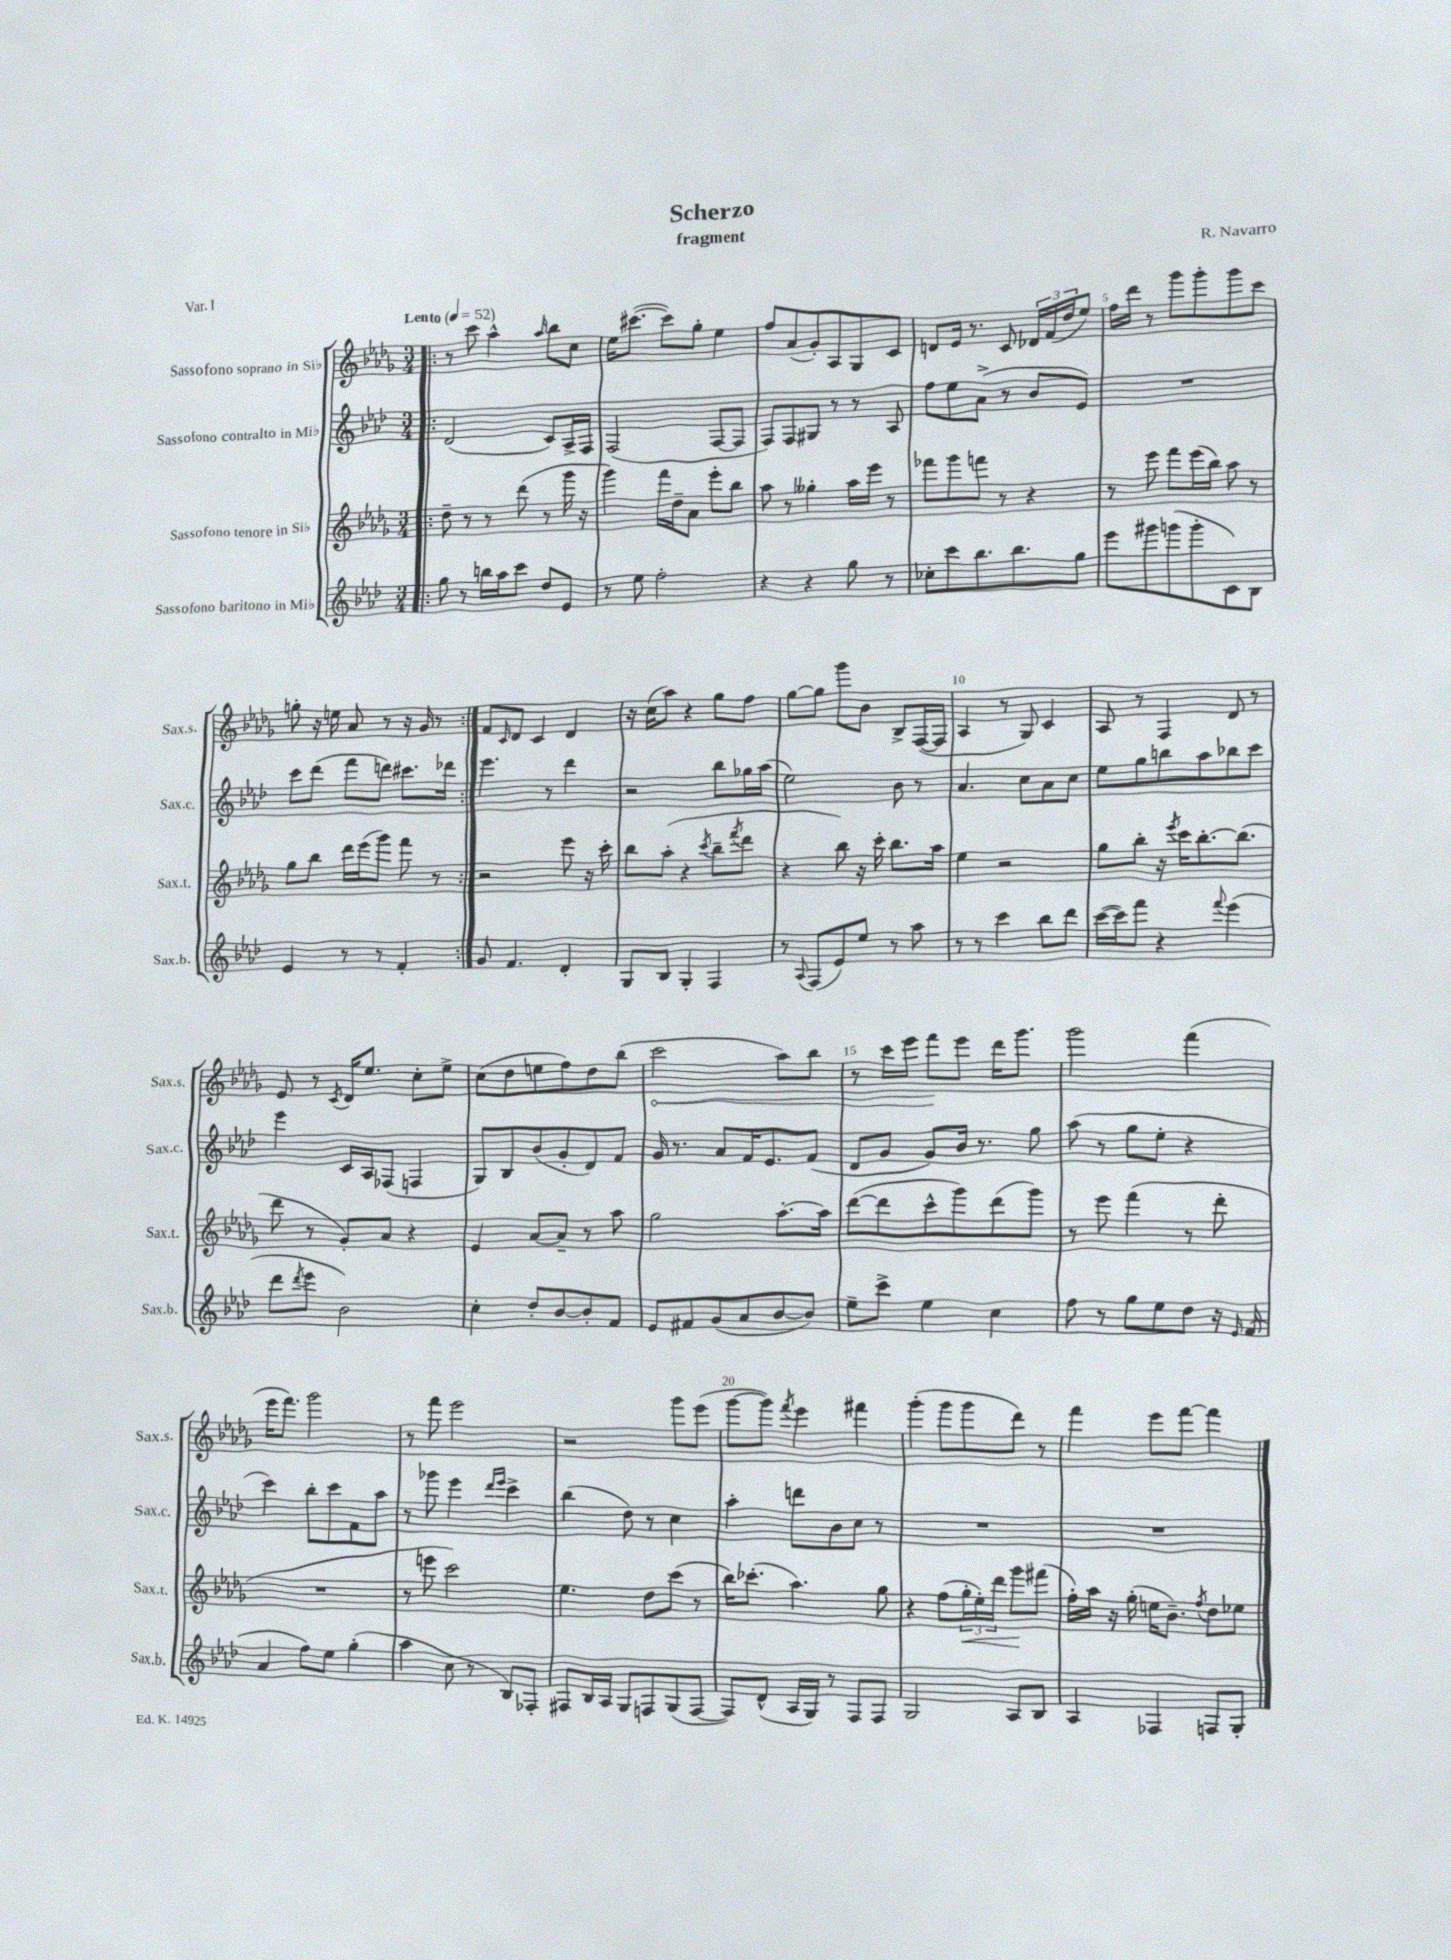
\header { title = "Scherzo" composer = "R. Navarro" subtitle = "fragment" piece = "Var. I" }
<<
\new StaffGroup <<
\new Staff = "s0" \with { instrumentName = "Sassofono soprano in Sib" shortInstrumentName = "Sax.s." } {
    \clef treble \key des \major \numericTimeSignature \time 3/4 \tempo "Lento" 4 = 52
    \repeat volta 2 { \bar ".|:" r8 c'''8 aes''4-^ \grace { aes''16 } bes''8 c''8 |
    ees''16 cis'''8.~( cis'''8) ges''8-. ees''4 |
    f''8 aes'8( ges'8-.) aes8 ges8 c'8 |
    d'8 ees'16 r8. c'8 \tuplet 3/2 { des'16 f'16( des''16 } ees''8) |
    f''16 des'''16 r8 ges'''8 ges'''8-. ges'''8 c'''8 |
    g''8-. r16 e''16 aes'8 r8 r16 ges'16 r8 | }
    f'8 \grace { c'16 } des'8 c'4 des'4 |
    r16 c''16( aes''8) r4 ges''8 f''8 |
    ges''8~ ges''8 ges'''8 bes'8 bes8-> f16~( f16 |
    aes4 r8 ges8) c'4 |
    aes8 r8 f4 des'8 r8 |
    ees'8 r8 \acciaccatura { c'8 } des'16 ees''8. c''8-. ees''8-> |
    c''8( des''8 e''8 f''8) des''8 bes''8( |
    \once \override Hairpin.circled-tip = ##t c'''2\< aes''8) bes''8 |
    r8 c'''16 ees'''16 f'''8\! ees'''8 des'''16 ges'''8. |
    ges'''2 f'''4( |
    ees'''16 f'''8.) ges'''2 |
    r8 f'''8 ees'''2 |
    r2 ges'''8 ees'''8( |
    ges'''8~ ges'''8) \acciaccatura { f'''8 } ees'''4 fis'''4 |
    ges'''4-.( ges'''8 ges'''8 des'''8) r8 |
    f'''4 ees'''8 f'''8~ f'''4 \bar "|." |
}
\new Staff = "s1" \with { instrumentName = "Sassofono contralto in Mib" shortInstrumentName = "Sax.c." } {
    \clef treble \key aes \major \numericTimeSignature \time 3/4
    \repeat volta 2 { \bar ".|:" des'2( c'8) aes16-> f16 |
    f2( f8~ f8 |
    f8) f8 gis8 r8 r8 aes8 |
    f''8 ees''8 aes'8->( r8 bes'8 ees'8) |
    R2. |
    c'''8 des'''8( f'''8 d'''8) cis'''8. des'''16 | }
    ees'''4. r8 des'''4 |
    r2 bes''8 ges''16 aes''16( |
    ees''2) bes'8 r8 |
    aes'4. c''8 aes'8 c''8 |
    ees''8 g''8 b''8 aes''8 bes''8 c'''8 |
    ees'''4 c'16 aes16 fes8( f4 |
    g8) bes8 bes'8( g'8-. des'8) f'8 |
    g'16 r8. aes'8 f'16 ees'8. f'8( |
    des'8 g'8 g'8) bes'16 r8. g''8 |
    aes''8( r8 g''8 ees''8-. r4 |
    c'''4) bes''8-. c'''8 f'8 aes''8 |
    r8 ges'''8 ees'''4 \grace { des'''16 ees'''16 } c'''4-> |
    bes''4( des''8) r8 c''4 |
    aes''4-. d'''8 bes'8 c''8 r8 |
    R2. |
    R2. \bar "|." |
}
\new Staff = "s2" \with { instrumentName = "Sassofono tenore in Sib" shortInstrumentName = "Sax.t." } {
    \clef treble \key des \major \numericTimeSignature \time 3/4
    \repeat volta 2 { \bar ".|:" des''8-- r8 r8 des'''8( r8 ges'''16 r16 |
    ges'''4) f'''16 des''16-- aes'8 ees'''8-. bes''8 |
    aes''8 r8 geses''4-. aes''16 ees'''16 r8 |
    fes'''8 ges'''8 f'''8 r8 r4 |
    r8 ees'''8 f'''8 ees'''16( bes''16) aes''8 r8 |
    ges''8 bes''8 des'''16 ees'''16( ges'''8) f'''8 r8 | }
    r2 ees'''8 r16 c'''16-. |
    bes''8 aes''8-.( r4 \acciaccatura { c'''8 } bes''8-- \acciaccatura { f'''8 } des'''8 |
    r4 bes''8) r16 c'''16-. bes''8. aes''16 |
    ees''4 r2 |
    ges''8 bes''8-. r16 \acciaccatura { ees'''8 } c'''16 bes''8.~-. bes''8.( |
    des'''8 r8 ges'8-.) aes'8 r4 |
    ees'4 aes'8~ aes'8-- r8 aes''8 |
    ges''2 aes''8.~-. aes''16 |
    des'''8~( des'''8 c'''8-^ ges'''8) des'''8( ges'''8) |
    r8 ees'''8 f'''4( r8 des'''8-. |
    R2. |
    r8 e'''8 c'''2) |
    ees''4. des''8 c'''8( r8 |
    bes''16) ces'''8.-.( aes''4.) ges''8 |
    r4 f''8( \tuplet 3/2 { ges''16-.\< ees''16-.) des'''16 } ges'''8\! fis'''8( |
    f''16-.) aes''16 r16 ges''16-.( e''16 bes'8.--) \acciaccatura { f''8 } des''8 ees''8 \bar "|." |
}
\new Staff = "s3" \with { instrumentName = "Sassofono baritono in Mib" shortInstrumentName = "Sax.b." } {
    \clef treble \key aes \major \numericTimeSignature \time 3/4
    \repeat volta 2 { \bar ".|:" g''8 r8 b''16 aes''16 c'''8 des''8 ees'8 |
    r8 ees''8 f''2-. |
    r4 r4 g''8 r8 |
    ces''8-. c'''8 bes''8. bes''8. g''8 |
    ees'''8 gis'''8 g'''8( g'''8-. c'8) bes8 |
    ees'4 r8 r8 f'4-. | }
    g'8 f'4. des'4-. |
    g8 bes8 g4-. f4 |
    r8 \appoggiatura { aes8 } f8( ees'8) ees''8 r8 aes''8 |
    r8 r8 c'''4 bes''8 des'''8 |
    c'''16~( c'''16) f'''8 r4 \appoggiatura { f'''8 } ees'''4( |
    des'''8 \acciaccatura { des'''8 } ees'''8 bes'2) |
    c''4-. des''8-. bes'8~ bes'8-. f'8 |
    ees'8 fis'8 g'8( aes'8 bes'8~ bes'8) |
    ees''8-- c'''8-> ees''4 c''4 |
    f''8 r8 g''8 ees''8 des''8 r16 \grace { ees'16 } f'16( |
    aes'4 f''8) ees''8 g''4-.( |
    aes''4 c''8 r8 bes8) fes8-. |
    fis8 bes16 aes16 g8 f8 g8( f8~ |
    f8) des'8-^( aes16 g16) r8 f8 f8 |
    g2 aes8 bes8 |
    aes4 fes4 f8 g8-. \bar "|." |
}
>>
>>
\layout { \context { \Score \override BarNumber.break-visibility = ##(#f #t #t) barNumberVisibility = #(every-nth-bar-number-visible 5) } }
